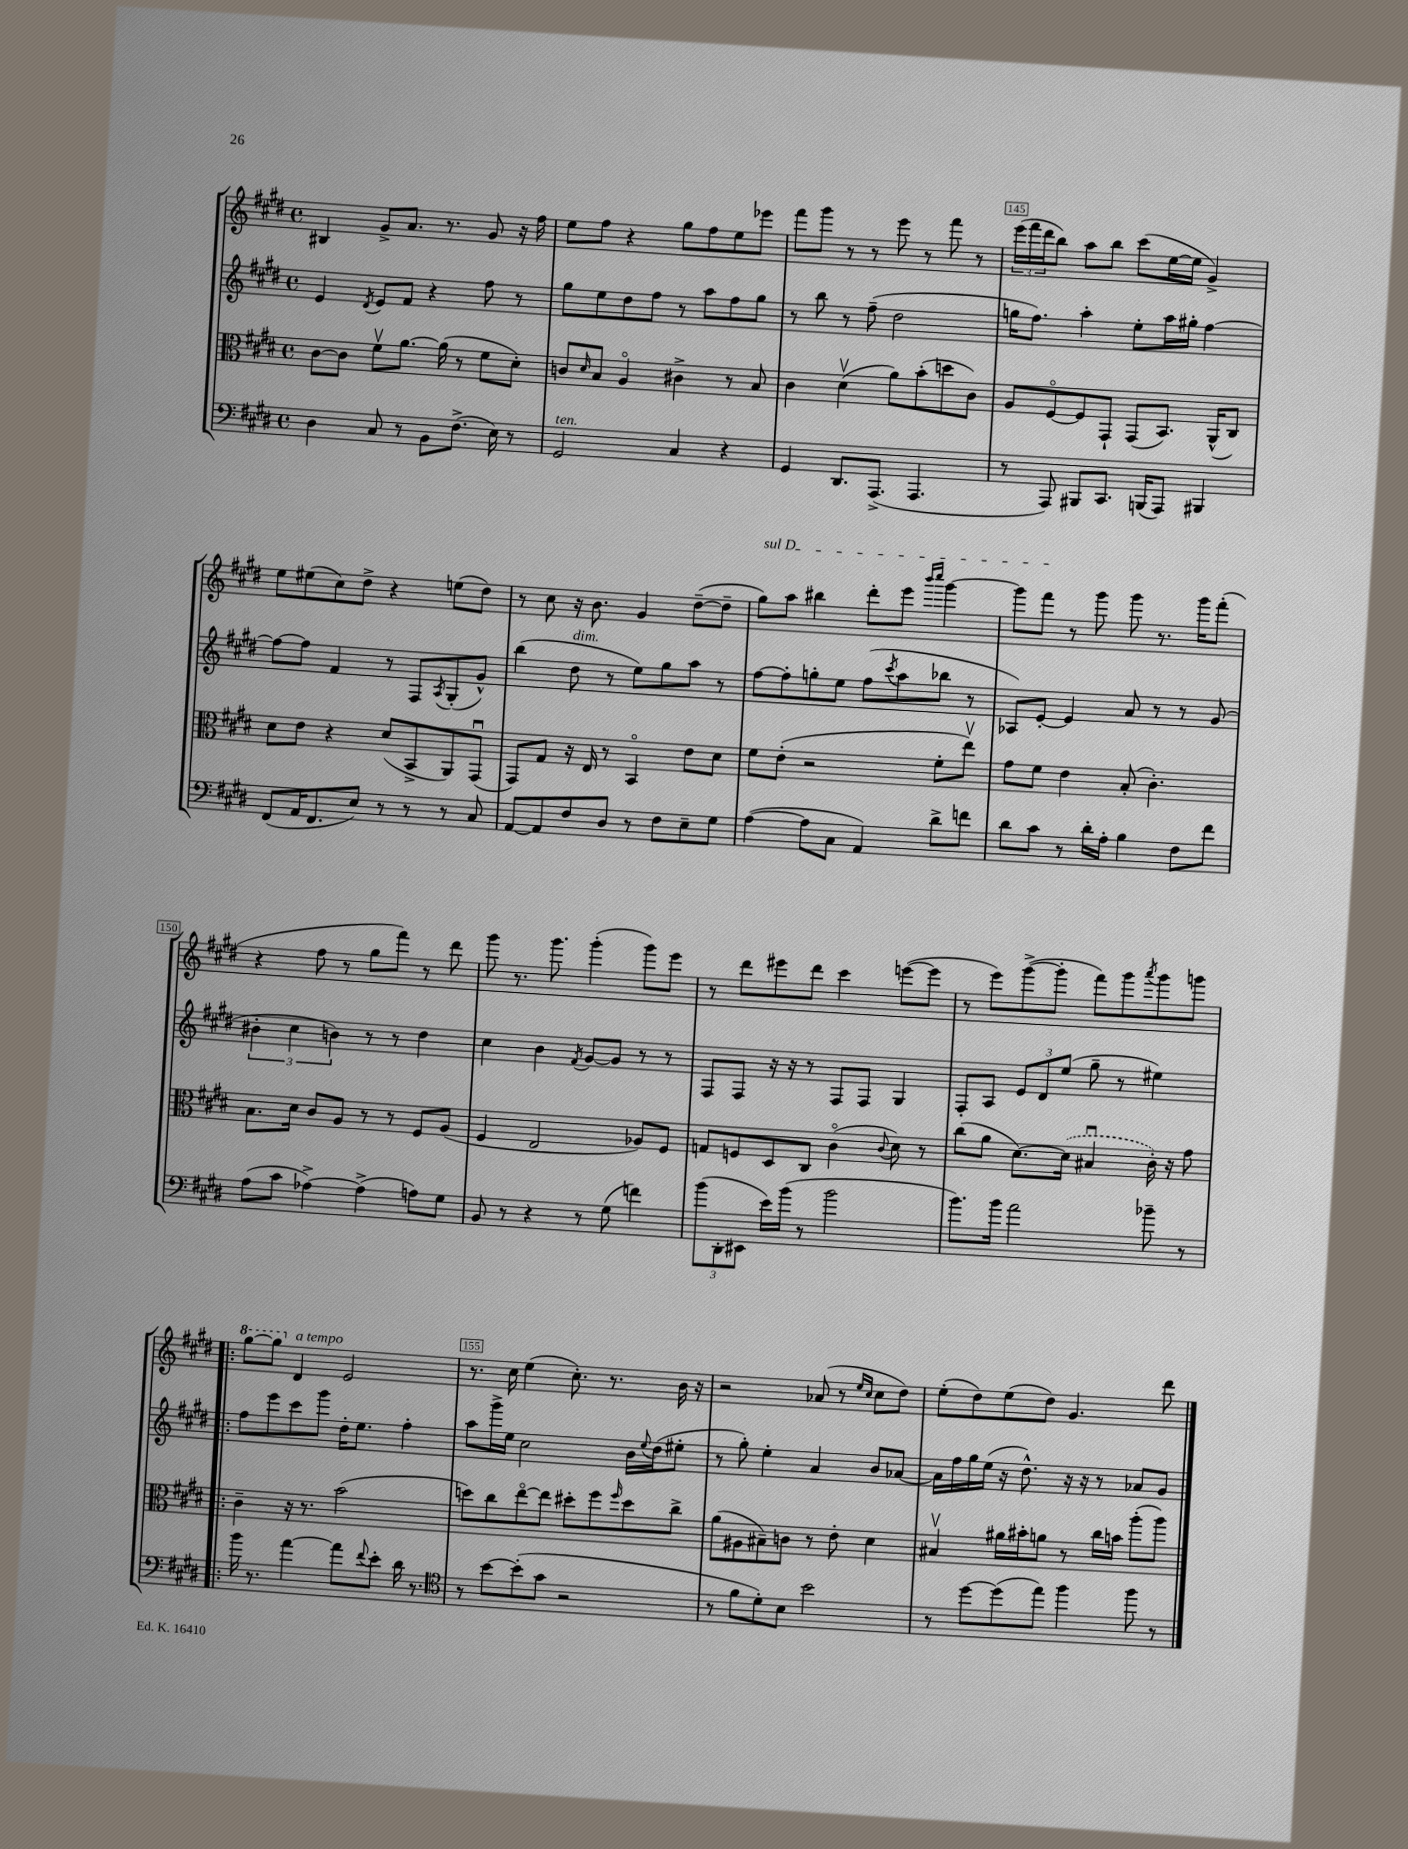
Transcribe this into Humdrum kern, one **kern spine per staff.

**kern	**kern	**kern	**kern
*part4	*part3	*part2	*part1
*staff4	*staff3	*staff2	*staff1
*clefF4	*clefC3	*clefG2	*clefG2
*k[f#c#g#d#]	*k[f#c#g#d#]	*k[f#c#g#d#]	*k[f#c#g#d#]
*M4/4	*M4/4	*M4/4	*M4/4
*met(c)	*met(c)	*met(c)	*met(c)
=142	=142	=142	=142
4D#\	[8c#\L	4e/	4B#X/
.	8c#\J]	.	.
.	.	8qd#/	.
8C#/	8f#v\L	8e/L	8g#^/L
8r	[8.a\J	8f#/J	8.a/J
8BB\L	.	4r	.
.	(16a\]	.	8.r
(8.F#^\J	8r	.	.
.	8f#\L	8ff#\	8g#/
16E\)	.	.	.
8r	8d#'\J)	8r	16r
.	.	.	16ff#\
=143	=143	=143	=143
!LO:TX:a:i:t=ten.	!	!	!
2GG#/	8cn/L	8gg#\L	8ee\L
.	16qqd#/	.	.
.	8B/J	8ee\	8ff#\J
.	4A/	8dd#\	4r
.	.	8ff#\J	.
4C#/	4c#X^\	8r	8gg#\L
.	.	8aa\L	8ff#\
4r	8r	8ff#\	8ee\
.	8B/	8gg#\J	8eee-X\J
=144	=144	=144	=144
4GG#/	4c#\	8r	8fff#\L
.	.	8bb\	8ggg#\J
8.DD#/L	(4d#v\	8r	8r
.	.	(8ff#~\	8r
(8.AAA^/J	.	.	.
.	8a\L)	2dd#\	8eee\
4.AAA/	(8b'\	.	8r
.	8ddn\	.	8fff#\
.	8c#\J)	.	8r
=145	=145	=145	=145
8r	8A/L	16ggn\KL	(24eee\LL
.	.	.	24fff#\
.	.	8.ff#\J)	.
.	.	.	24ddd#\J
8AAA/)	[8F#/	.	8bb\J)
8BBB#X/L	8F#/]	4aa'\	8aa\L
8.CC#/J	8GG#`/J	.	8bb\J
.	(8GG#/L	8ee'\L	(8ccc#\L
(16BBBn/KL	.	.	.
8AAA/J)	8.BB/J)	16aa\L	[16ee\L
.	.	16gg#X'\JJ	16ee\JJ]
4BBB#X/	.	[4ff#\	4g#^/)
.	(16AA^^/KL	.	.
.	8C#/J)	.	.
!!LO:LB:g=z
=146	=146	=146	=146
(8FF#/L	8d#\L	8ff#\L_	8ee\L
16AA/K	8e\J	8ff#\J]	(8ee#X\
8.FF#/	.	.	.
.	4r	4f#/	8cc#\)
8E/J)	.	.	8dd#^\J
8r	(8d#/L	8r	4r
8r	8BB^/	8F#/L	.
.	.	8qA/	.
8r	8AA/)	(8G#'/	(8een\L
8C#/	(8GG#u/J	8g#^^/J)	8dd#\J)
=147	=147	=147	=147
[8AA/L	8GG#/L)	(4bb\	8r
8AA/]	8G#/J	.	8cc#\
!	!	!LO:TX:a:i:t=dim.	!
8F#/	16r	8dd#\	16r
.	16E/	.	8.b\
8D#/J	8r	8r	.
8r	4BB/	8ee\L)	4g#/
8F#\L	.	8gg#\	.
8E~\	8e\L	8aa\J	([8dd#~\L
8G#\J	8d#\J	8r	8dd#~\J]
=148	=148	=148	=148
!	!	!	!LO:TX:a:i:t=sul D
([4A\	8f#\L	[8ff#\L	8gg#\L)
.	(8e'\J	8ff#'\]	8aa\J
8A\L]	2r	8ggn'\	4bb#X\
8C#\J	.	8ee\J	.
4AA/)	.	(8ff#\L	8ddd#'\L
.	.	8qccc#/	.
.	.	8aa\	8eee\J
.	.	.	16qqbbb/LL
.	.	.	16qqcccc#/JJ
8d#^\L	8f#'\L	8bb-X\J	[4ggg#\
8fn\J	8eev\J)	8r	.
=149	=149	=149	=149
8d#\L	8g#\L	8A-X/L)	8ggg#\L]
8c#\J	8f#\J	[8e'/J	8fff#\J
8r	4e\	4e/]	8r
16d#'\LL	.	.	8ggg#\
16A'\JJ	.	.	.
4B\	(8B'/	8a/	8ggg#\
.	4.c#'\)	8r	8.r
8F#\L	.	8r	.
.	.	.	16ggg#\KL
8f#\J	.	(8g#/	(8fff#'\J
!!LO:LB:g=z
=150	=150	=150	=150
(8A\L	8.B\L	6b#X'\	4r
8c#\J	.	.	.
.	.	6cc#\	.
.	16d#\Jk	.	.
[4A-X^\)	8c#/L	.	8ff#\
.	.	6bn\)	.
.	8A/J	.	8r
(4A-^\]	8r	8r	8gg#\L
.	8r	8r	8fff#\J)
8An\L)	8F#/L	4dd#\	8r
8G#\J	(8A/J	.	8ddd#\
=151	=151	=151	=151
8BB/	4F#/	4cc#\	8ggg#\
8r	.	.	8.r
4r	2E/	4b\	.
.	.	.	8.ggg#\
.	.	8qf#/	.
8r	.	[8g#/L	(4ggg#'\
(8G#\	.	8g#/J]	.
4fn\)	8A-X/L)	8r	8ggg#\L)
.	8F#/J	8r	8eee\J
=152	=152	=152	=152
(12b\L	8Gn/L	8F#/L	8r
12DD#'\	.	.	.
.	8Fn/	8F#/J	8ddd#\L
12EE#X\J	.	.	.
16e\LL)	8D#/	16r	8eee#X\
(16b\JJ	.	16r	.
8r	8C#/J	8r	8ddd#\J
2b\	(4c#\	8F#/L	4ccc#\
.	.	8F#/J	.
.	8qqc#/	.	.
.	8d#\)	4G#/	([8eeen\L
.	8r	.	8eee\J]
=153	=153	=153	=153
8.b\L)	(8cc#\L	8F#'/L	8r
.	8a\J	8A/J	8eee\L)
16b\Jk	.	.	.
2a\	[8.d#\L)	12e/L	([8ggg#^\
.	.	12d#/	.
.	.	.	8ggg#'\J]
.	.	(12ee/J	.
.	(16d#\Jk]	.	.
.	4B#Xu/	8gg#~\	8fff#\L)
.	.	8r	8ggg#\
.	.	.	8qaaa/
8b-X~\	16c#'\)	4ee#X\)	8ggg#\
.	16r	.	.
8r	8g#\	.	8gggn\J
!!LO:LB:g=z
=154!|:	=154!|:	=154!|:	=154!|:
*	*	*	*8va
16b\	4c#~\	8ff#\L	[8ggg#\L
8.r	.	.	.
.	.	8eee\	8ggg#\J]
*	*	*	*X8va
!	!	!	!LO:TX:a:i:t=a tempo
[4a\	16r	8ccc#\	4d#/
.	8.r	.	.
.	.	8ggg#\J	.
8a\L]	(2b\	16dd#'\KL	2e/
.	.	8.ee\J	.
8qqf#/	.	.	.
8e'\J	.	.	.
16d#\	.	4ff#'\	.
8.r	.	.	.
=155	=155	=155	=155
*clefC4	*	*	*
8r	8ddn\L)	8aa\L	8.r
[8b\L	8cc#\	16ggg#^\L	.
.	.	16ee\JJ	16cc#\
(8b'\]	[8ee\	2cc#\	(4ee\
8g#\J	8ee\J]	.	.
2r	8dd#X'\L	.	8.cc#'\)
.	8ff#\	.	.
.	.	.	8.r
.	16qqff#/	.	.
.	8dd#\	16b\LL	.
.	.	8qqee/	.
.	.	(16dd#\J	.
.	8cc#^\J	8ee#X'\J	16b\
.	.	.	16r
=156	=156	=156	=156
8r	(8a\L	8r	2r
8f#\L	8A#X\	8gg#'\)	.
8d#'\)	8B#X~\)	4ee'\	.
8B\J	8cn\J	.	.
2b\	8r	4a/	(8a-X/
.	8e'\	.	8r
.	.	.	16qqee/LL
.	.	.	16qqcc#/JJ
.	4d#\	8b/L	8cc#\L
.	.	[8a-X/J	8dd#\J)
=157	=157	=157	=157
8r	4B#Xv/	16a-\LL]	(8ee'\L
.	.	16ff#\	.
[8dd#\L	.	16gg#\	8dd#\)
.	.	(16ee\JJ	.
(8dd#\]	16a#X\LL	16r	(8ee\
.	16b#X'\J	8.dd#^^\)	.
8ee\J)	8an\J	.	8dd#\J)
4ff#\	8r	16r	4.g#/
.	.	16r	.
.	16cc#\LL	8r	.
.	16bn\JJ	.	.
8ff#\	(8aa'\L	8a-X/L	.
8r	8aa\J)	8g#/J	8ddd#\
==	==	==	==
*-	*-	*-	*-
